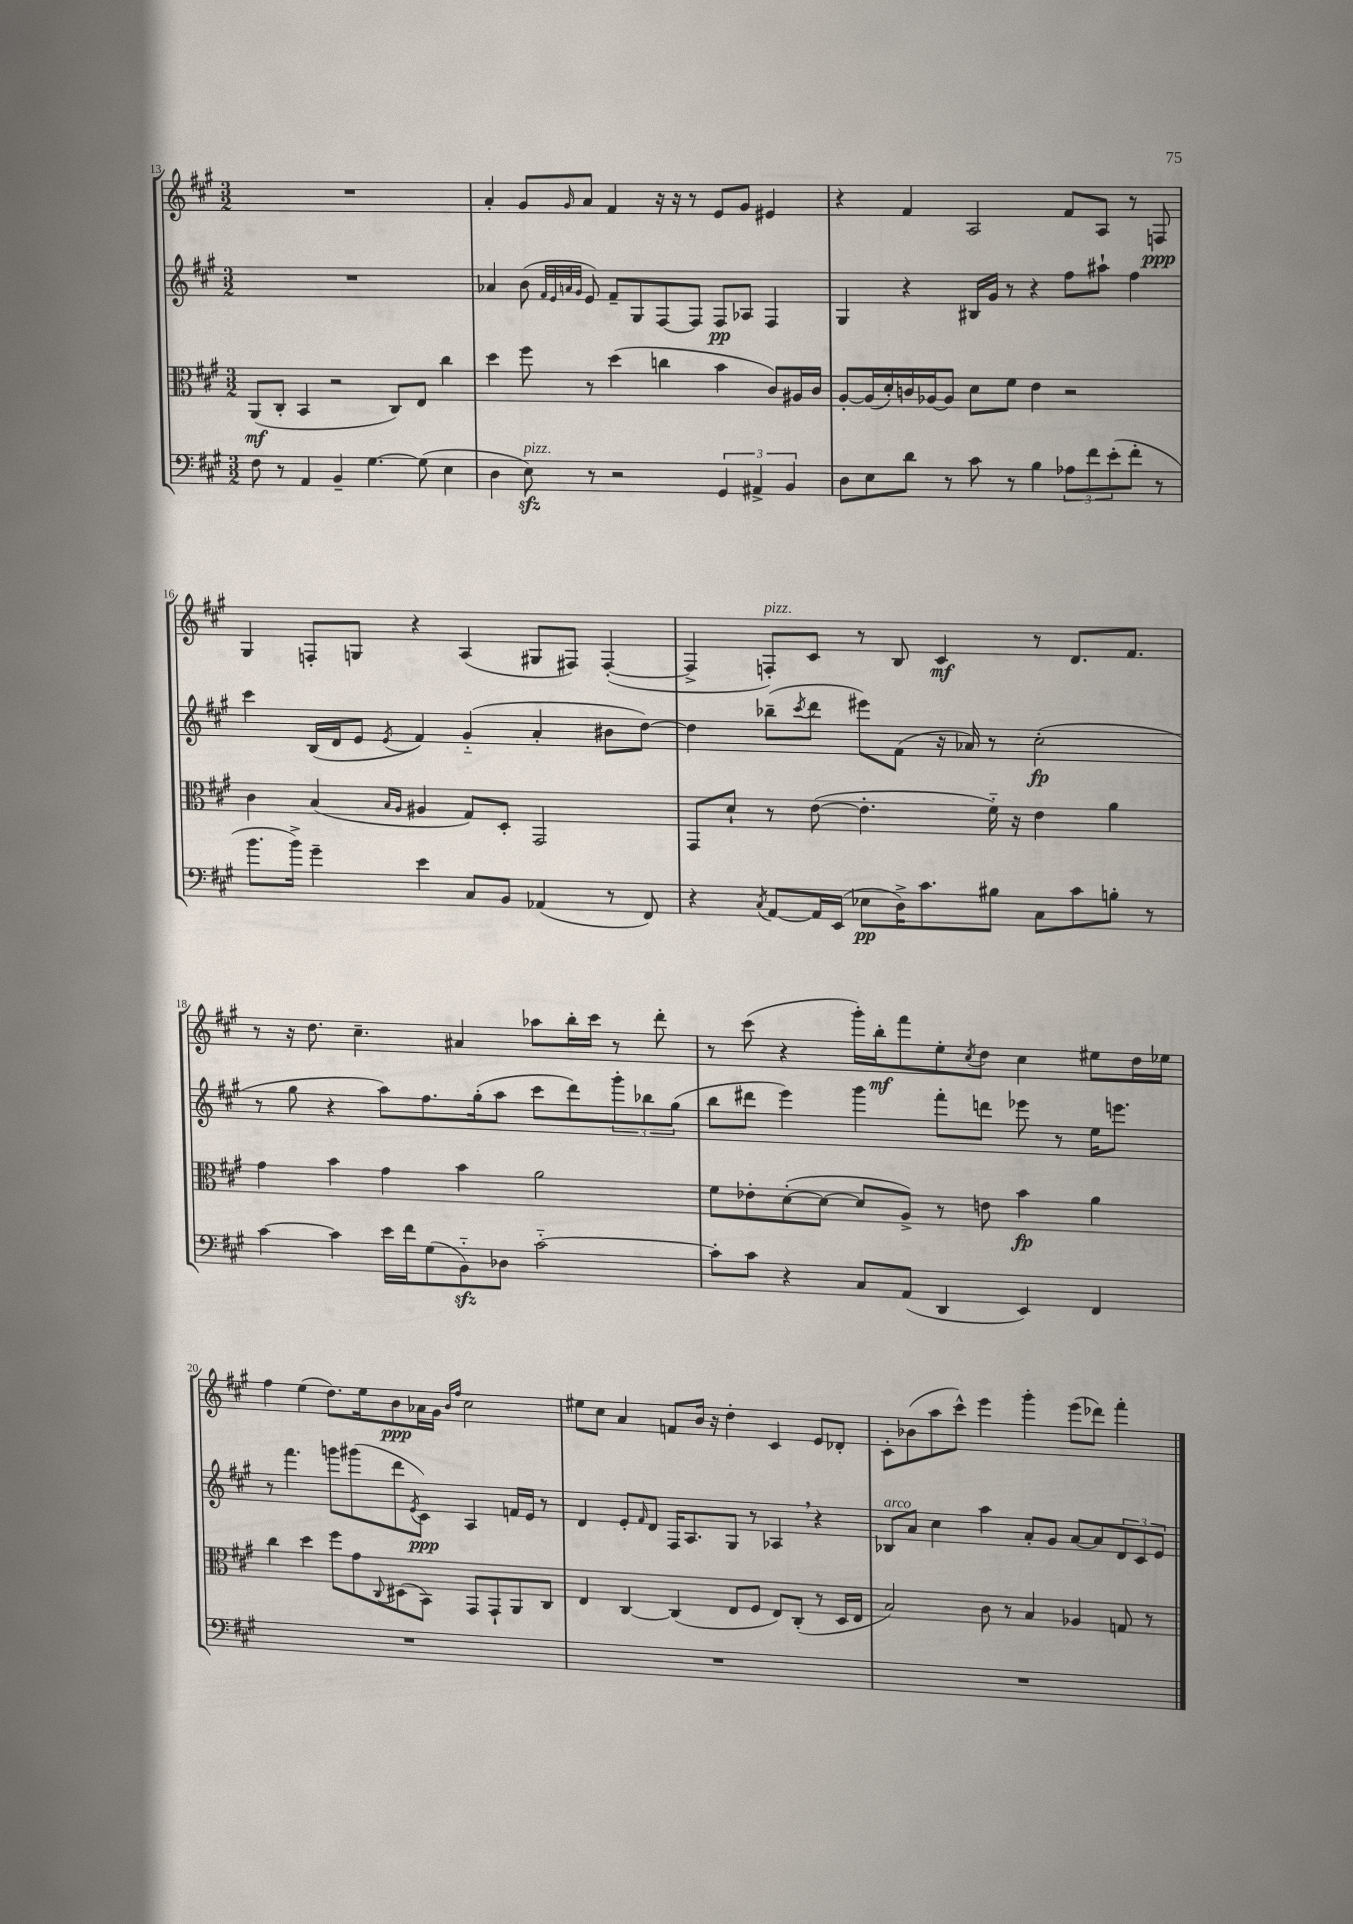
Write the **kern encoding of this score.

**kern	**dynam	**kern	**dynam	**kern	**dynam	**kern	**dynam
*part4	*part4	*part3	*part3	*part2	*part2	*part1	*part1
*staff4	*staff4	*staff3	*staff3	*staff2	*staff2	*staff1	*staff1
*clefF4	*	*clefC3	*	*clefG2	*	*clefG2	*
*k[f#c#g#]	*	*k[f#c#g#]	*	*k[f#c#g#]	*	*k[f#c#g#]	*
*M3/2	*	*M3/2	*	*M3/2	*	*M3/2	*
=13	=13	=13	=13	=13	=13	=13	=13
8F#\	.	(8AA/L	mf	1.r	.	1.r	.
8r	.	8C#'/J	.	.	.	.	.
4AA/	.	4BB/	.	.	.	.	.
4BB~/	.	2r	.	.	.	.	.
[4.G#\	.	.	.	.	.	.	.
.	.	8C#/L)	.	.	.	.	.
(8G#\]	.	8E/J	.	.	.	.	.
4E\	.	4cc#\	.	.	.	.	.
=14	=14	=14	=14	=14	=14	=14	=14
4D\	.	4dd\	.	4a-X/	.	4a'/	.
!LO:TX:a:i:t=pizz.	!	!	!	!	!	!	!
8Ezz\)	.	8ff#\	.	(8b\	.	8g#/L	.
.	.	.	.	32qqf#/LLL	.	.	.
.	.	.	.	32qqe/	.	.	.
.	.	.	.	32qqan/	.	.	.
.	.	.	.	32qqg#/JJJ	.	16qqg#/	.
8r	.	8r	.	8e/)	.	8a/J	.
2r	.	(4dd\	.	8f#~/L	.	4f#/	.
.	.	.	.	8G#/	.	.	.
.	.	4ccn\	.	[8F#/	.	16r	.
.	.	.	.	.	.	16r	.
.	.	.	.	8F#/J]	.	8r	.
6GG#/	.	4b\	.	8F#/L	pp	8e/L	.
.	.	.	.	8A-X/J	.	8g#/J	.
6AA#X^/	.	.	.	.	.	.	.
.	.	8c#/L)	.	4F#/	.	4e#X/	.
6BB/	.	.	.	.	.	.	.
.	.	16A#X/L	.	.	.	.	.
.	.	16c#/JJ	.	.	.	.	.
=15	=15	=15	=15	=15	=15	=15	=15
8D\L	.	[8A'/L	.	4G#/	.	4r	.
8E\	.	(16A/L]	.	.	.	.	.
.	.	16d'/)	.	.	.	.	.
8d\J	.	16cn/	.	4r	.	4f#/	.
.	.	[16A-X/J	.	.	.	.	.
8r	.	8A-/J]	.	.	.	.	.
8c#\	.	8d\L	.	16B#X/LL	.	2A/	.
.	.	.	.	16g#/JJ	.	.	.
8r	.	8f#\J	.	8r	.	.	.
4B\	.	4e\	.	4r	.	.	.
12A-X\L	.	2r	.	8ff#\L	.	8f#/L	.
12f#\	.	.	.	.	.	.	.
.	.	.	.	8aa#X`\J	.	8A/J	.
(12e'\	.	.	.	.	.	.	.
8f#'\J	.	.	.	4ff#\	.	8r	.
8r	.	.	.	.	.	8Fn/	ppp
!!LO:LB:g=z
=16	=16	=16	=16	=16	=16	=16	=16
8.b\L	.	4c#\	.	4ccc#\	.	4G#/	.
16b^\Jk)	.	.	.	.	.	.	.
4g#~\	.	(4B/	.	(16B/LL	.	8Fn'/L	.
.	.	.	.	16d/J	.	.	.
.	.	.	.	8e/J	.	8Gn/J	.
.	.	16qqB/LL	.	.	.	.	.
.	.	16qqA/JJ	.	8qe/	.	.	.
4e\	.	4A#X/	.	4f#/)	.	4r	.
8C#/L	.	8G#/L)	.	(4g#/	.	(4A/	.
8BB/J	.	8D'/J	.	.	.	.	.
(4AA-X/	.	2GG#/	.	4a'/	.	8G#X/L	.
.	.	.	.	.	.	8F#X/J)	.
8r	.	.	.	8b#X\L	.	([4F#'/	.
8FF#/)	.	.	.	[8dd\J)	.	.	.
=17	=17	=17	=17	=17	=17	=17	=17
4r	.	8GG#/L	.	4dd\]	.	4F#^/]	.
.	.	8d`/J	.	.	.	.	.
8qC#/	.	.	.	.	.	.	.
!	!	!	!	!	!	!LO:TX:a:i:t=pizz.	!
[8AA/L	.	8r	.	(8bb-X~\L	.	8Fn'/L)	.
.	.	.	.	8qccc#/	.	.	.
16AA/L]	.	([8e\	.	8ddd\J	.	8c#/J	.
(16EE/JJ	.	.	.	.	.	.	.
8E-X\L	pp	4.e'\]	.	8eee#X\L)	.	8r	.
16D^\K)	.	.	.	(8f#\J	.	8B/	.
8.c#\	.	.	.	.	.	.	.
.	.	.	.	16r	.	4c#/	mf
.	.	.	.	16a-X/)	.	.	.
8B#X\J	.	16f#\)	.	8r	.	.	.
.	.	16r	.	.	.	.	.
8C#\L	.	4e\	.	(2cc#'\	fp	8r	.
8c#\	.	.	.	.	.	8.d/L	.
8Bn'\J	.	4a\	.	.	.	.	.
.	.	.	.	.	.	8.f#/J	.
8r	.	.	.	.	.	.	.
!!LO:LB:g=z
=18	=18	=18	=18	=18	=18	=18	=18
[4c#\	.	4g#\	.	8r	.	8r	.
.	.	.	.	8gg#\	.	16r	.
.	.	.	.	.	.	8.dd\	.
4c#\]	.	4b\	.	4r	.	.	.
.	.	.	.	.	.	4.cc#~\	.
16e\LL	.	4g#\	.	8aa\L)	.	.	.
16f#\J	.	.	.	.	.	.	.
(8G#\	.	.	.	8.ff#\	.	.	.
8BBzz\)	.	4b\	.	.	.	4a#X/	.
.	.	.	.	(16gg#'\k	.	.	.
8D-X\J	.	.	.	8aa\J	.	.	.
[2c#\	.	2a\	.	8ccc#\L	.	8aa-X\L	.
.	.	.	.	8ddd\)	.	16bb'\L	.
.	.	.	.	.	.	16ccc#\JJ	.
.	.	.	.	12ggg#'\	.	8r	.
.	.	.	.	12bb-X\	.	.	.
.	.	.	.	.	.	8ddd'\	.
.	.	.	.	(12gg#\J	.	.	.
=19	=19	=19	=19	=19	=19	=19	=19
8c#'\L]	.	8f#\L	.	8bb\L	.	8r	.
8c#\J	.	8e-X'\	.	8ddd#X\J	.	(8ccc#\	.
4r	.	([8d'\	.	4eee\)	.	4r	.
.	.	8d\J_	.	.	.	.	.
8C#/L	.	8d/L]	.	4ggg#\	.	16ggg#'\LL)	.
.	.	.	.	.	.	16bb'\J	mf
(8AA/J	.	8A^/J)	.	.	.	8fff#\	.
4DD/	.	8r	.	8fff#'\L	.	8ee'\	.
.	.	.	.	.	.	8qcc#/	.
.	.	8en\	.	8dddn\J	.	8dd\J	.
4EE/)	.	4b\	fp	8eee-X\	.	4cc#\	.
.	.	.	.	8r	.	.	.
4FF#/	.	4a\	.	16ee\KL	.	8ee#X\L	.
.	.	.	.	8.eeen\J	.	.	.
.	.	.	.	.	.	16dd\L	.
.	.	.	.	.	.	16ee-X\JJ	.
!!LO:LB:g=z
=20	=20	=20	=20	=20	=20	=20	=20
1.r	.	4cc#\	.	8r	.	4ff#\	.
.	.	.	.	4.fff#\	.	.	.
.	.	4dd\	.	.	.	(4ee\	.
.	.	8ff#\L	.	8gggn\L	.	8.dd\L)	.
.	.	8g#\	.	(8ggg#X\	.	.	.
.	.	.	.	.	.	16ee\k	.
.	.	8qqC#/	.	.	.	.	.
.	.	(8D#X\	.	8ddd\	.	8b\	ppp
.	.	.	.	8qe/	.	.	.
.	.	8BB\J)	.	8c#\J)	ppp	16a-X\L	.
.	.	.	.	.	.	16g#\JJ	.
.	.	.	.	.	.	16qqb/LL	.
.	.	.	.	.	.	16qqff#/JJ	.
.	.	8GG#/L	.	4A/	.	2cc#\	.
.	.	8GG#`/	.	.	.	.	.
.	.	8AA/	.	16fn/LL	.	.	.
.	.	.	.	16e/JJ	.	.	.
.	.	8C#/J	.	8r	.	.	.
=21	=21	=21	=21	=21	=21	=21	=21
1.r	.	4E/	.	4d/	.	8ee#X\L	.
.	.	.	.	.	.	8cc#\J	.
.	.	[4C#/	.	8e'/L	.	4a/	.
.	.	.	.	16qqf#/	.	.	.
.	.	.	.	8d/J	.	.	.
.	.	(4C#/]	.	16F#/KL	.	8fn/L	.
.	.	.	.	8.A/	.	.	.
.	.	.	.	.	.	16b/Jk	.
.	.	.	.	.	.	16r	.
.	.	8E/L	.	8G#/J	.	4dd'\	.
.	.	8F#/J	.	8r	.	.	.
.	.	8E/L)	.	4A-X,/	.	4c#/	.
.	.	(8C#'/J	.	.	.	.	.
.	.	8r	.	4r	.	8e/L	.
.	.	16D/LL	.	.	.	8d-X'/J	.
.	.	16E/JJ	.	.	.	.	.
=22	=22	=22	=22	=22	=22	=22	=22
!	!	!	!	!LO:TX:a:i:t=arco	!	!	!
1.r	.	2B/)	.	8B-X/L	.	8c#'\L	.
.	.	.	.	8a/J	.	(8b-X\	.
.	.	.	.	4cc#\	.	8aa\	.
.	.	.	.	.	.	8ccc#^^\J)	.
.	.	8c#\	.	4aa\	.	4eee\	.
.	.	8r	.	.	.	.	.
.	.	4B/	.	8a'/L	.	4ggg#'\	.
.	.	.	.	8g#/J	.	.	.
.	.	4A-X/	.	[8a/L	.	(8eee\L	.
.	.	.	.	8a/]	.	8ddd-X\J)	.
.	.	8Gn/	.	12d/	.	4fff#'\	.
.	.	.	.	12c#/	.	.	.
.	.	8r	.	.	.	.	.
.	.	.	.	12e/J	.	.	.
==	==	==	==	==	==	==	==
*-	*-	*-	*-	*-	*-	*-	*-
